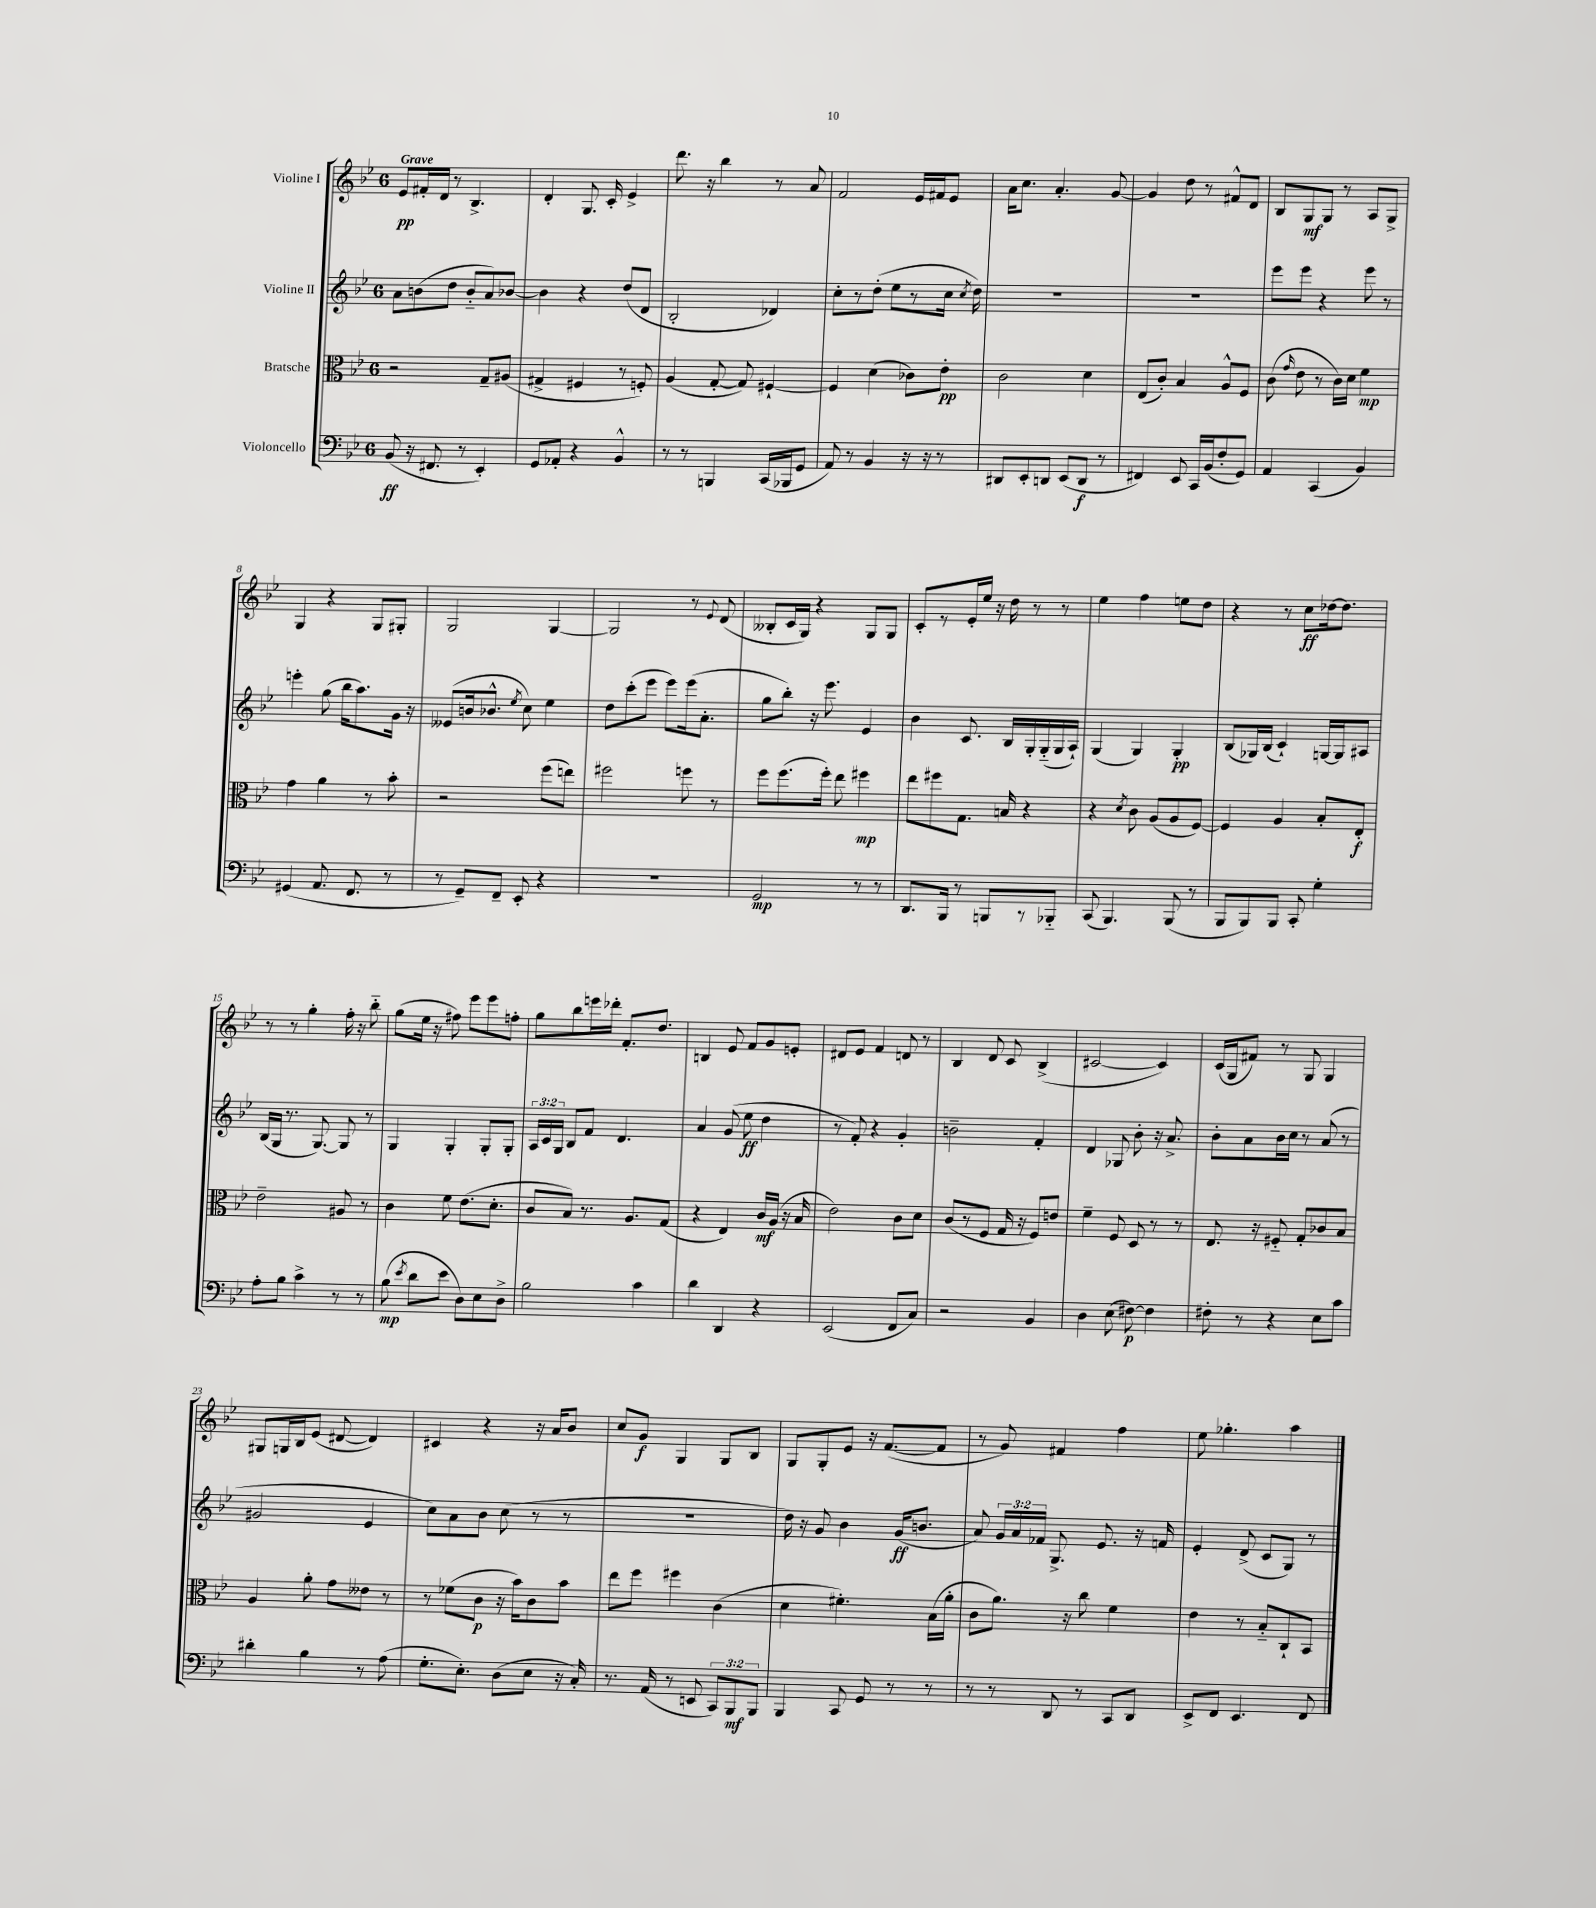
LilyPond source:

<<
\new StaffGroup <<
\new Staff = "s0" \with { instrumentName = "Violine I" } {
    \clef treble \key bes \major \once \override Staff.TimeSignature.style = #'single-digit \time 6/8 \tempo "Grave"
    \autoBeamOff ees'8[\pp fis'16-. d'16] r8 bes4.-> |
    d'4-. g8. c'16-. ees'4-> |
    d'''8. r16 bes''4 r8 a'8 |
    f'2 ees'16[ fis'16 ees'8] |
    a'16[ c''8.] a'4.-. g'8~ |
    g'4 d''8 r8 fis'8[-^ d'8] |
    bes8[ g8\mf g8] r8 a8[ g8]-> |
    g4 r4 g8[ gis8]-. |
    g2 g4~ |
    g2 r8 \appoggiatura { ees'8 } d'8( |
    beses8[-. c'16 g16]) r4 g8[ g8] |
    c'8[-. r8 ees'16-. ees''16] r16 d''16 r8 r8 |
    ees''4 f''4 e''8[ d''8] |
    r4 r8 c''8[\ff des''16~ des''8.] |
    r8 r8 g''4-. f''16-. r16 bes''8-_ |
    g''8[( ees''16] r16 fis''8) ees'''8[ ees'''8 f''8]-. |
    g''8[ bes''8 e'''16 des'''16]-. f'8.[-. d''8.] |
    b4 ees'8 f'8[ g'8 e'8]-. |
    dis'8[ ees'8] f'4 d'8 r8 |
    bes4 d'8 c'8 bes4->( |
    cis'2~ cis'4) |
    c'16[( g16 fis'8]) r8 g8 g4 |
    gis8[ g16 bes16 ees'8]( dis'8~ dis'4) |
    cis'4 r4 r16 a'16[ bes'8] |
    c''8[ g'8]\f g4 g8[ bes8] |
    g8[ g8-. ees'8] r16 f'8.[~( f'8] |
    r8 g'8) fis'4 f''4 |
    ees''8 ges''4.-. a''4 \bar "|." |
}
\new Staff = "s1" \with { instrumentName = "Violine II" } {
    \clef treble \key bes \major \once \override Staff.TimeSignature.style = #'single-digit \time 6/8 \override Staff.TupletNumber.text = #tuplet-number::calc-fraction-text
    \autoBeamOff a'8[ b'8( d''8] b'8[-_ a'8) bes'8]~ |
    bes'4 r4 d''8[( d'8] |
    bes2-. des'4) |
    c''8[-. r8 d''8]-.( ees''8[ r8 c''16] \acciaccatura { c''8 } d''16) |
    R2. |
    R2. |
    ees'''8[ ees'''8] r4 ees'''8 r8 |
    e'''4-. g''8( bes''16[ a''8.) g'16] r16 |
    eeses'8[( b'16 bes'8.]-^ \acciaccatura { ees''8 } c''8) ees''4 |
    d''8[ c'''8-.( ees'''8] ees'''8[) ees'''16( a'8.]-. |
    g''8[ bes''8]-.) r16 ees'''8. ees'4 |
    bes'4 c'8. bes16[ g16-. g16-_( g16 a16]-!) |
    g4( g4) g4-.\pp |
    bes8[( ges16) bes16]( c'4-!) g16[~ g16 ais8] |
    bes16[( g16] r8. g8.~) g8 r8 |
    g4 g4-. g8[-. g8]-. |
    \tuplet 3/2 { a16[ c'16 g16] } bes8[ f'8] d'4. |
    a'4 g'8( ees''8\ff d''4 |
    r8 f'8-.) r4 g'4-. |
    b'2-- f'4-. |
    d'4 ges8 bes'8-. r16 a'8.-> |
    bes'8[-. a'8 bes'16 c''16] r8 a'8( r8 |
    gis'2 ees'4 |
    c''8[) a'8 bes'8] c''8( r8 r8 |
    R2. |
    d''16) r16 g'8 bes'4 g'16[\ff( b'8.] |
    a'8) \tuplet 3/2 { g'16[ a'16 fes'16] } g8.-> ees'8. r16 f'16 |
    ees'4-. d'8->( c'8[ g8]) r8 \bar "|." |
}
\new Staff = "s2" \with { instrumentName = "Bratsche" } {
    \clef alto \key bes \major \once \override Staff.TimeSignature.style = #'single-digit \time 6/8
    \autoBeamOff r2 g8[-- ais8]( |
    gis4-> fis4 r8 f8-.) |
    a4( g8~-. g8) fis4~-! |
    fis4 d'4( ces'8[) ees'8]-.\pp |
    c'2 d'4 |
    ees8[( c'8]-.) bes4 a8[-^ f8] |
    c'8( \grace { g'16 } ees'8 r8 c'16[) d'16] f'4\mp |
    g'4 a'4 r8 bes'8-. |
    r2 f''8[( e''8]) |
    fis''2 f''8 r8 |
    f''8[ f''8.( f''16]-.) ees''8 fis''4\mp |
    ees''8[ fis''8 g8.] b16 r4 |
    r4 \acciaccatura { d'8 } c'8 a8[( a8 f8]~) |
    f4 a4 bes8[-. ees8]-.\f |
    ees'2-- ais8 r8 |
    c'4 f'8 ees'8.[( d'8.]-. |
    c'8[ bes8]) r8. a8.[ g8]( |
    r4 ees4) c'16[\mf a16]( r16 bes16 |
    ees'2) c'8[ d'8] |
    c'8[( r8 f8] g16 r16 f8[) e'8] |
    f'4-- f8 d8 r8 r8 |
    ees8. r16 fis8-_ g8[-. ces'8 bes8] |
    a4 a'8-. g'8[ eeses'8] r8 |
    r8 fes'8[( c'8]\p r16 bes'16[) c'8 bes'8] |
    ees''8[ f''8] fis''4 c'4( |
    d'4 fis'4.-.) bes16[( a'16]-. |
    c'8[ a'8.]) r16 c''8 f'4 |
    ees'4 r8 bes8[-_ c8-! bes,8] \bar "|." |
}
\new Staff = "s3" \with { instrumentName = "Violoncello" } {
    \clef bass \key bes \major \once \override Staff.TimeSignature.style = #'single-digit \time 6/8 \override Staff.TupletNumber.text = #tuplet-number::calc-fraction-text
    \autoBeamOff bes,8\ff( r16 fis,8. r8 ees,4-.) |
    g,8[ aes,8]-. r4 bes,4-^ |
    r8 r8 b,,4 c,16[( bes,,16 g,8] |
    a,8) r8 bes,4 r16 r16 r8 |
    dis,8[ ees,8-. d,8] ees,8[( d,8]\f r8 |
    fis,4) ees,8 c,16[ bes,16( f8-. g,8]) |
    a,4 c,4( bes,4) |
    gis,4( a,8. f,8. r8 |
    r8 g,8[--) f,8]-- ees,8-. r4 |
    R2. |
    g,2\mp r8 r8 |
    d,8.[ bes,,16] r8 b,,8[ r8 bes,,8]-_ |
    c,8( bes,,4.) bes,,8( r8 |
    bes,,8[ bes,,8) bes,,8] c,8-. g4-. |
    a8[-. bes8] c'4-> r8 r8 |
    bes8\mp( \acciaccatura { ees'8 } d'8[ ees'8] d8[) ees8 d8]-> |
    bes2 c'4 |
    d'4 d,4 r4 |
    ees,2( f,8[ c8]) |
    r2 bes,4 |
    d4 ees8( fis8~\p) fis4 |
    fis8-. r8 r4 ees8[ c'8] |
    dis'4-. bes4 r8 a8( |
    g8.[-. ees8.]-.) d8[( ees8] r16 c16-.) |
    r8. a,16( r8 e,8 \tuplet 3/2 { c,8[) bes,,8\mf bes,,8] } |
    bes,,4 c,8 g,8 r8 r8 |
    r8 r8 d,8 r8 c,8[ d,8] |
    ees,8[-> f,8] ees,4. f,8 \bar "|." |
}
>>
>>
